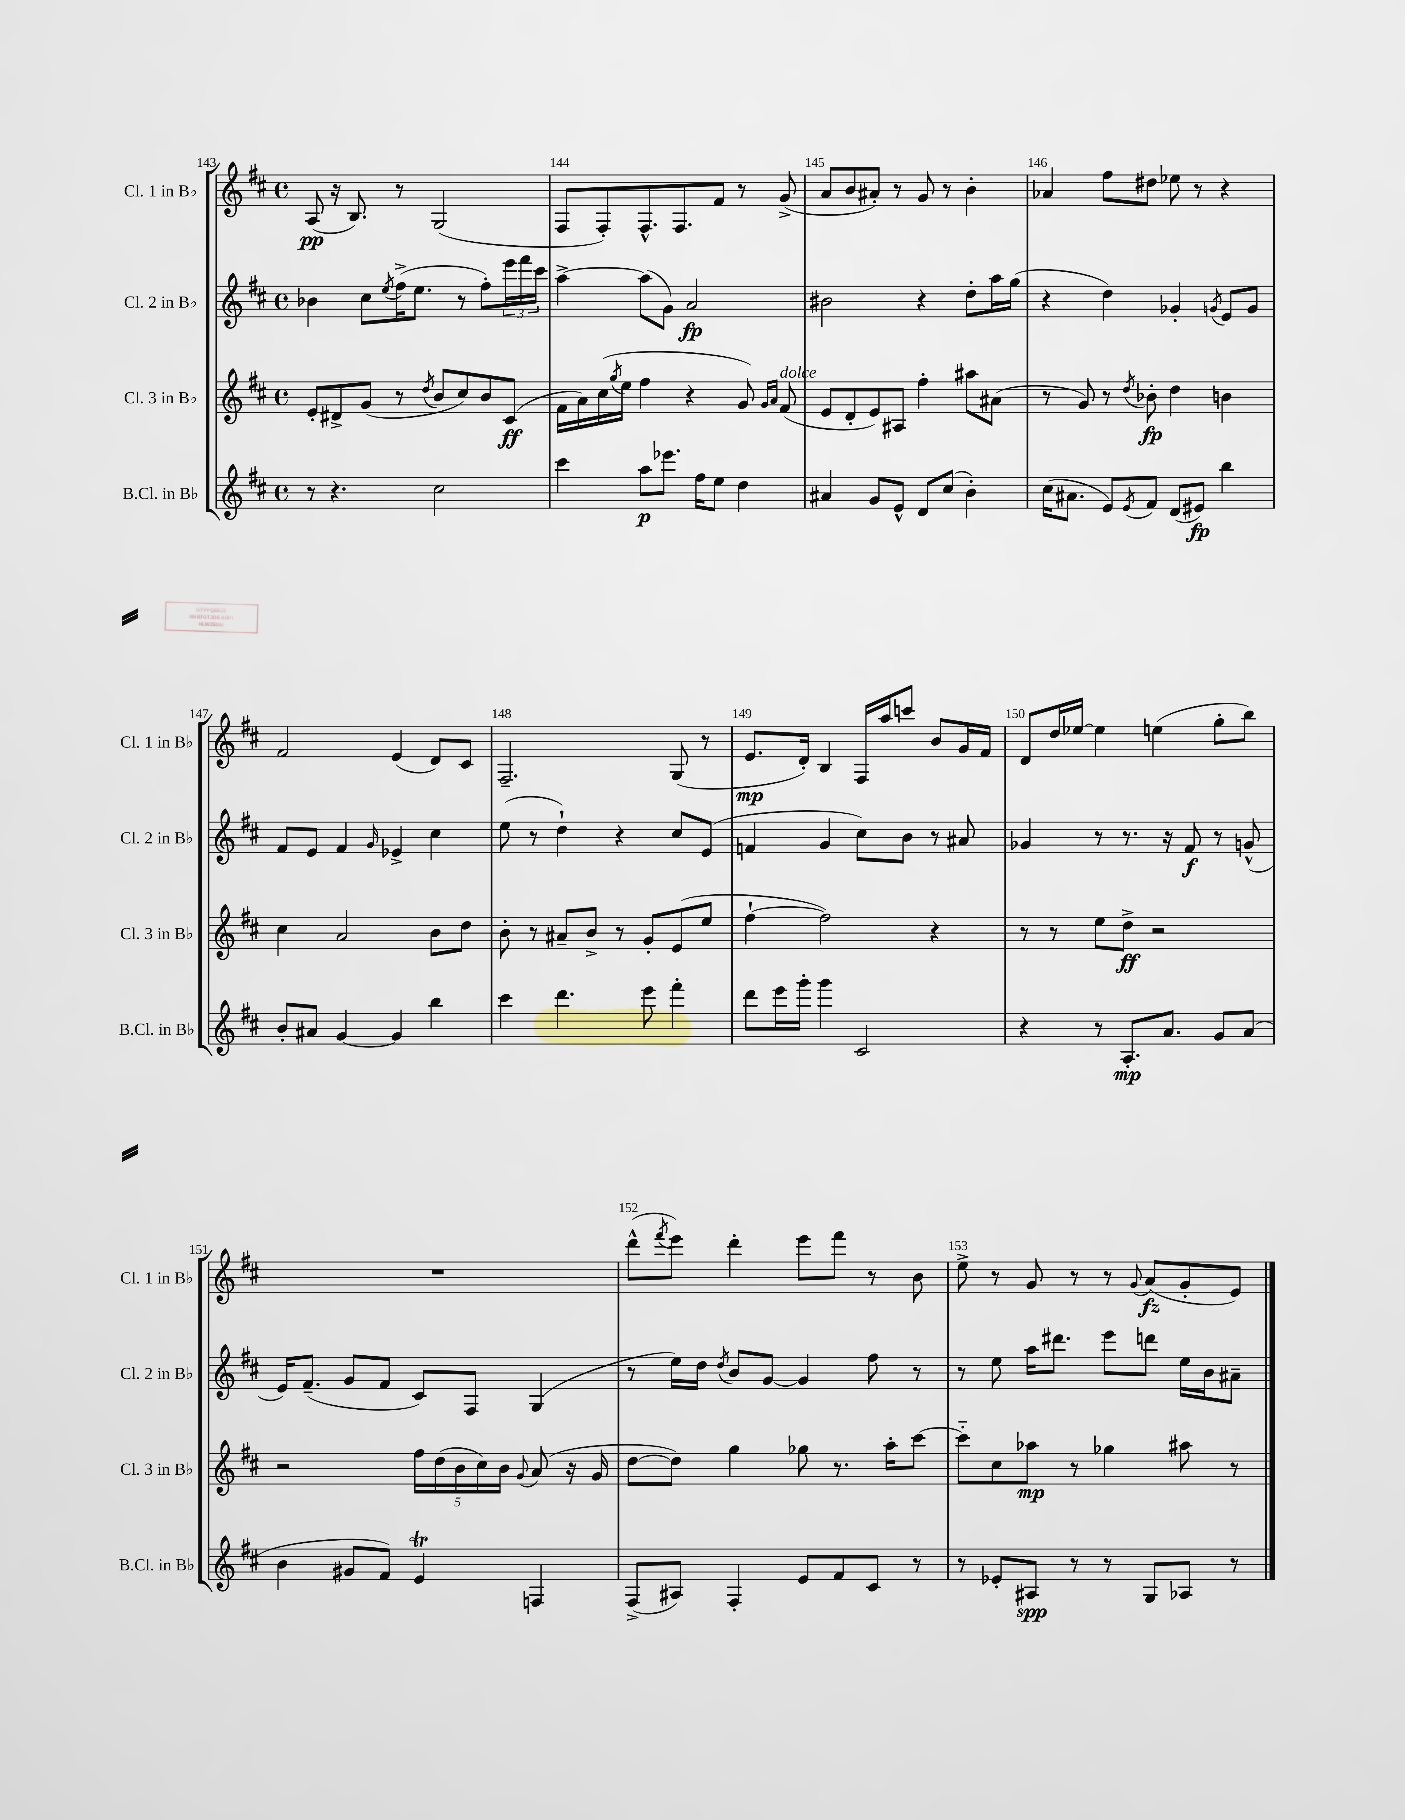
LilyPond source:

<<
\new StaffGroup <<
\new Staff = "s0" \with { instrumentName = "Cl. 1 in Bb" shortInstrumentName = "Cl. 1 in Bb" } {
    \clef treble \key d \major \defaultTimeSignature \time 4/4
    a8\pp( r16 b8.) r8 g2( |
    fis8 fis8-.) fis8.-^ fis8. fis'8 r8 g'8->( |
    a'8 b'8 ais'8-.) r8 g'8 r8 b'4-. |
    aes'4 fis''8 dis''8 ees''8 r8 r4 |
    fis'2 e'4( d'8) cis'8 |
    fis2.-- g8( r8 |
    e'8.\mp d'16-.) b4 fis16 a''16 c'''8 b'8 g'16 fis'16 |
    d'8 d''16 ees''16~ ees''4 e''4( g''8-. b''8) |
    R1 |
    d'''8-^( \acciaccatura { fis'''8 } e'''8) d'''4-. e'''8 fis'''8 r8 b'8 |
    e''8-> r8 g'8 r8 r8 \appoggiatura { g'8 } a'8\fz( g'8-. e'8) \bar "|." |
}
\new Staff = "s1" \with { instrumentName = "Cl. 2 in Bb" shortInstrumentName = "Cl. 2 in Bb" } {
    \clef treble \key d \major \defaultTimeSignature \time 4/4
    bes'4 cis''8 \acciaccatura { e''8 } fis''16->( e''8. r8 fis''8-.) \tuplet 3/2 { e'''16 fis'''16 cis'''16 } |
    a''4~-> a''8( g'8) a'2\fp |
    bis'2 r4 d''8-. a''16 g''16( |
    r4 d''4) ges'4-. \acciaccatura { g'8 } e'8 g'8 |
    fis'8 e'8 fis'4 \grace { g'16 } ees'4-> cis''4 |
    e''8( r8 d''4-!) r4 cis''8 e'8( |
    f'4 g'4 cis''8) b'8 r8 ais'8 |
    ges'4 r8 r8. r16 fis'8\f r8 g'8-^( |
    e'16) fis'8.--( g'8 fis'8 cis'8) fis8 g4( |
    r8 e''16) d''16 \acciaccatura { d''8 } b'8 g'8~ g'4 fis''8 r8 |
    r8 e''8 a''16 dis'''8. e'''8 d'''8 e''16 b'16 ais'8-- \bar "|." |
}
\new Staff = "s2" \with { instrumentName = "Cl. 3 in Bb" shortInstrumentName = "Cl. 3 in Bb" } {
    \clef treble \key d \major \defaultTimeSignature \time 4/4
    e'8-. dis'8-> g'8( r8 \acciaccatura { d''8 } b'8 cis''8) b'8 cis'8\ff( |
    fis'16 a'16) cis''16( \acciaccatura { g''8 } e''16 fis''4 r4 g'8) \grace { g'16 a'16 } fis'8^\markup { \italic "dolce" }( |
    e'8 d'8-. e'8) ais8 fis''4-. ais''8 ais'8( |
    r8 g'8) r8 \acciaccatura { d''8 } bes'8-.\fp d''4 b'4 |
    cis''4 a'2 b'8 d''8 |
    b'8-. r8 ais'8-- b'8-> r8 g'8-. e'8( e''8 |
    fis''4~-! fis''2) r4 |
    r8 r8 e''8 d''8->\ff r2 |
    r2 \tuplet 5/4 { fis''16 d''16( b'16 cis''16) b'16 } \appoggiatura { g'8 } a'8( r16 g'16 |
    d''8~ d''8) g''4 ges''8 r8. a''16-. cis'''8~ |
    cis'''8-_ cis''8 aes''8\mp r8 ges''4 ais''8 r8 \bar "|." |
}
\new Staff = "s3" \with { instrumentName = "B.Cl. in Bb" shortInstrumentName = "B.Cl. in Bb" } {
    \clef treble \key d \major \defaultTimeSignature \time 4/4
    r8 r4. cis''2 |
    cis'''4 a''8\p ees'''8. fis''16 e''8 d''4 |
    ais'4 g'8 e'8-^ d'8 cis''8( b'4-.) |
    cis''16( ais'8. e'8) \acciaccatura { e'8 } fis'8 d'8( eis'8\fp) b''4 |
    b'8-. ais'8 g'4~ g'4 b''4 |
    cis'''4 d'''4. e'''8 fis'''4-. |
    d'''8 e'''16 g'''16-. g'''4 cis'2 |
    r4 r8 a8.-.\mp a'8. g'8 a'8( |
    b'4 gis'8 fis'8) e'4\trill f4 |
    fis8->( ais8) fis4-. e'8 fis'8 cis'8 r8 |
    r8 ees'8-. ais8\spp r8 r8 g8 aes8 r8 \bar "|." |
}
>>
>>
\layout { \context { \Score currentBarNumber = #143 \override BarNumber.break-visibility = ##(#f #t #t) barNumberVisibility = #all-bar-numbers-visible } }
